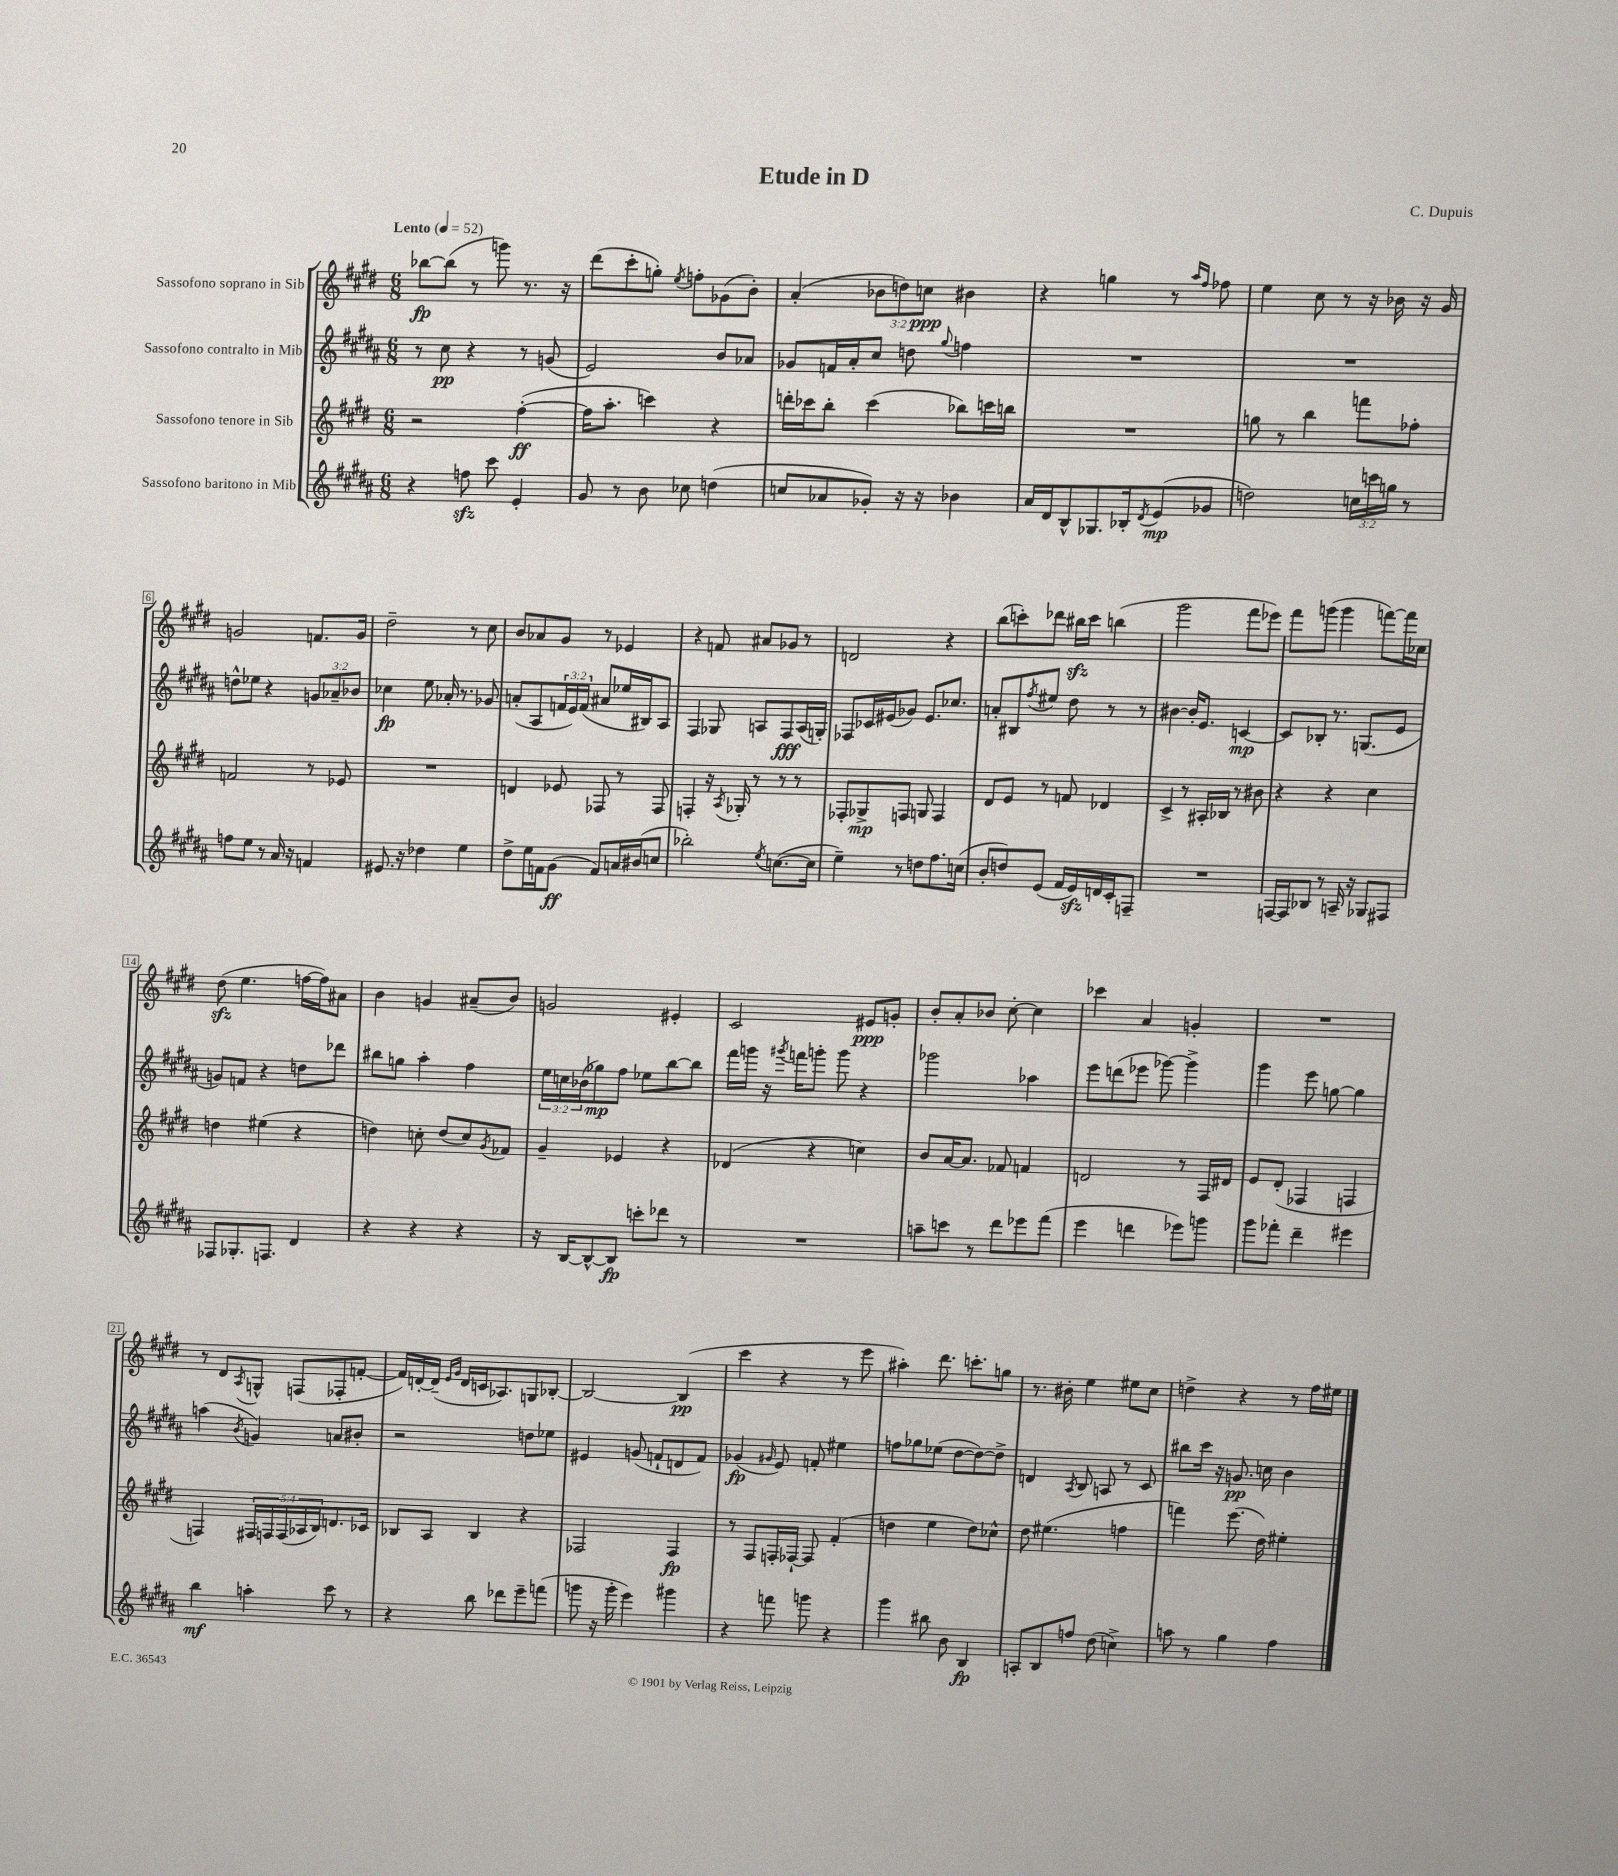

**kern	**kern	**kern	**kern
*staff4	*staff3	*staff2	*staff1
*clefG2	*clefG2	*clefG2	*clefG2
*k[f#c#g#d#a#]	*k[f#c#g#d#]	*k[f#c#g#d#a#]	*k[f#c#g#d#]
*M6/8	*M6/8	*M6/8	*M6/8
*MM52	*MM52	*MM52	*MM52
4r	2r	8r	[8bb-
.	.	8cc#	(8bb-]
8ff	.	4r	8r
8ccc#	.	.	8ggg)
4e'	([4ff#'	8r	8.r
.	.	(8g	.
.	.	.	16r
=	=	=	=
8g#	16ff#]	2e)	(8ddd#
.	8.aa'	.	.
8r	.	.	8ccc#'
8b	4ccc)	.	8gg')
.	.	.	8qee
8cc-	.	.	8ff'
(4dd	4r	8b	(8g-
.	.	8a-	8b')
=	=	=	=
8cc	16ddd'	8g-	(4a'
.	16ccc-	.	.
8a-	8bb'	16f	.
.	.	16a#'	.
8g-')	(4ccc-	8cc#	12b-
.	.	.	12dd)
16r	.	8dd	.
.	.	.	12cc
16r	.	.	.
.	.	8qqgg#	.
4b-	8bb-)	4ff	4b#
.	16ccc	.	.
.	16bb	.	.
=	=	=	=
16a#	2.r	2.r	4r
16d#	.	.	.
8B^^	.	.	.
8.G-	.	.	4gg
16B-'	.	.	.
8qd#	.	.	.
(8e	.	.	8r
.	.	.	16qqaa
.	.	.	16qqff#
8g-	.	.	8ff-
=	=	=	=
2dd)	8gg	2.r	4ee
.	8r	.	.
.	4bb	.	8cc#
.	.	.	8r
24cc	8fff	.	16r
24ccc	.	.	.
.	.	.	16b-
24gg	.	.	.
8r	8ff-'	.	16r
.	.	.	16g#
=	=	=	=
8ff	2f	8dd^^	2g
8ee	.	8ee-	.
8r	.	4r	.
16a#	.	.	.
16r	.	.	.
4f	8r	12g	8.f
.	.	12a-~	.
.	8e-	.	.
.	.	12b-	.
.	.	.	16g
=	=	=	=
8.e#	2.r	4cc-	2dd#~
16r	.	.	.
4dd-	.	8ee	.
.	.	16a-'	.
.	.	8.r	.
4ee	.	.	8r
.	.	8g-	8cc#
=	=	=	=
8dd#^	4d	(8a'	8b
16ee	.	8A#	8a-
16f	.	.	.
(8g#	8e-	24f	8g#
.	.	24e)	.
.	.	(24f	.
8f)	8F-	8a#	8r
16a	8r	16ee-	4e-
(16b#	.	16B#)	.
8cc	8F-	8A#	.
=	=	=	=
2bb-')	4F'	4F#	4r
.	16r	8G-	8f
.	8qA	.	.
.	16G-'	.	.
.	8r	8A	8a#
8qee	.	.	.
([8.cc	8r	8F#	8g-
.	8r	(16A	8r
16cc]	.	16G')	.
=	=	=	=
4ee~)	8F-'	8F-	2d
.	8G-^	16c-	.
.	.	(16e#	.
8r	8F	8g-)	.
8dd	8G	8.e#	.
8.ff#	4F	.	4r
.	.	8.cc-	.
(16cc	.	.	.
=	=	=	=
8b'	8d#	8a'	(8bb
8dd)	8e	8B#	8ccc')
.	.	8qff#	.
(8e	8r	8ee#	8ddd-
16f#	8f	8dd#	16bb#
16e)	.	.	16ccc
16d	4d-	8r	(4bb
16c#'	.	.	.
8F~	.	8r	.
=	=	=	=
2.r	4c#^	[4b#	2ggg#
.	8r	16b#']	.
.	.	8.e	.
.	16A#'	.	.
.	16B-	.	.
.	8r	[4c	8fff#
.	8b#	.	8eee-)
=	=	=	=
[16F	4r	8c]	8fff#
16F]	.	.	.
8B-	.	8B-'	(8ggg
8r	4r	8.r	4ggg
16A~	.	.	.
16r	.	(8.G	.
8G-	4cc#	.	[8fff)
8F#	.	8e	16fff]
.	.	.	16cc-
=	=	=	=
8F-	4dd	8g)	(8dd#
8.G-'	.	8f	4.ee
.	(4ee#	4r	.
8.F	.	.	.
4d#	4r	8dd	[16ff
.	.	.	16ff])
.	.	8ddd-	8a#
=	=	=	=
4r	4dd)	8bb#	4b
.	.	8gg	.
4r	8cc'	4aa#'	4g
.	(8dd	.	.
4r	8cc)	4ff#	(8a#~
.	8qg#	.	.
.	8f-	.	8b)
=	=	=	=
16r	4g#~	24ee	2g
.	.	24cc	.
[16B	.	.	.
.	.	(24b-	.
8B^^_	.	8gg-)	.
8B]	4e-	8ff#	.
8ccc'	.	8ee-	.
8ddd-	4r	[8bb	4e#'
8r	.	8bb]	.
=	=	=	=
2.r	(4d-	16fff#	2c#
.	.	16ggg	.
.	.	16r	.
.	.	8qggg#	.
.	.	16fff	.
.	4r	8ggg'	.
.	.	8ggg	.
.	4cc)	4r	8e#
.	.	.	8g'
=	=	=	=
8aa~	8b	2ggg-	8b'
8ccc	[16a	.	8a'
.	8.a]	.	.
8r	.	.	8b-
8ddd#	8f-	.	[8cc#'
8eee-	4f	4aa-	4cc#]
(8fff#	.	.	.
=	=	=	=
4eee	2d	8eee	4ccc-
.	.	(8ddd	.
4ddd	.	8eee-	4a
.	.	[8ggg-)	.
8eee-)	8r	4ggg-^]	4g'
8ggg	16F#	.	.
.	16d#	.	.
=	=	=	=
8ggg#	8e	4ggg#	2.r
8fff-'	(8d#'	.	.
4ddd#~	4F-	8eee	.
.	.	[8gg	.
4eee#	4F	4gg]	.
=	=	=	=
4bb	4F)	(4aa	8r
.	.	.	8d#
.	.	8qb	8qA
4aa'	20F#	4g)	8G^^
.	20F	.	.
.	(20F	.	.
.	.	.	(8F
.	20A-	.	.
.	20B)	.	.
8ccc#	8.d	8a	8F-'
8r	.	8b#'	[8f'
.	16c-	.	.
=	=	=	=
4r	8B-	2r	16f])
.	.	.	[16d'
.	8A	.	(16d~]
.	.	.	16qqe
.	.	.	16qqg#
.	.	.	16d
8bb	4B-	.	16c
.	.	.	8.A-)
8ddd-	.	.	.
8eee~	4r	8dd	8G
(8fff	.	8ee-	[8B-'
=	=	=	=
8ggg	2F-	4e#	2B-_
16r	.	.	.
16ggg'	.	.	.
4eee)	.	(8g	.
.	.	8f`	.
4ggg#	4F-	8d	(4B-]
.	.	8f)	.
=	=	=	=
4r	8r	(4g-	4ccc#
.	8F#	.	.
.	.	16qqg#	.
8fff	16F'	8e)	4r
.	[16F-`	.	.
8ggg	8F-]	8f'	.
4r	(4f#'	4ee#	8r
.	.	.	8eee
=	=	=	=
4ggg#	4dd	8ff	4aa#')
.	.	8gg-	.
8bb#	4ee	(8ee-	8.ddd#
8b	.	[8dd#	.
.	.	.	8.ccc'
4B	8dd)	8dd#_)	.
.	8cc-^^	8dd#^]	8gg
=	=	=	=
8A'	8dd#	4d	8.r
8B	(4.ee#	.	.
.	.	.	16b#'
.	.	8qA#	.
8ff	.	8B	4ee
(8dd#	.	8A	.
4cc^)	4ff	8r	8ee#
.	.	8c#	8cc#
=	=	=	=
8aa	4fff)	8bb#	4dd^
8r	.	16ccc#	.
.	.	16r	.
4gg#	(8.eee	8.g	4r
.	16dd#)	16cc	.
4ff#	4ee#'	4b	8r
.	.	.	16ff#
.	.	.	16ee#
==	==	==	==
*-	*-	*-	*-
